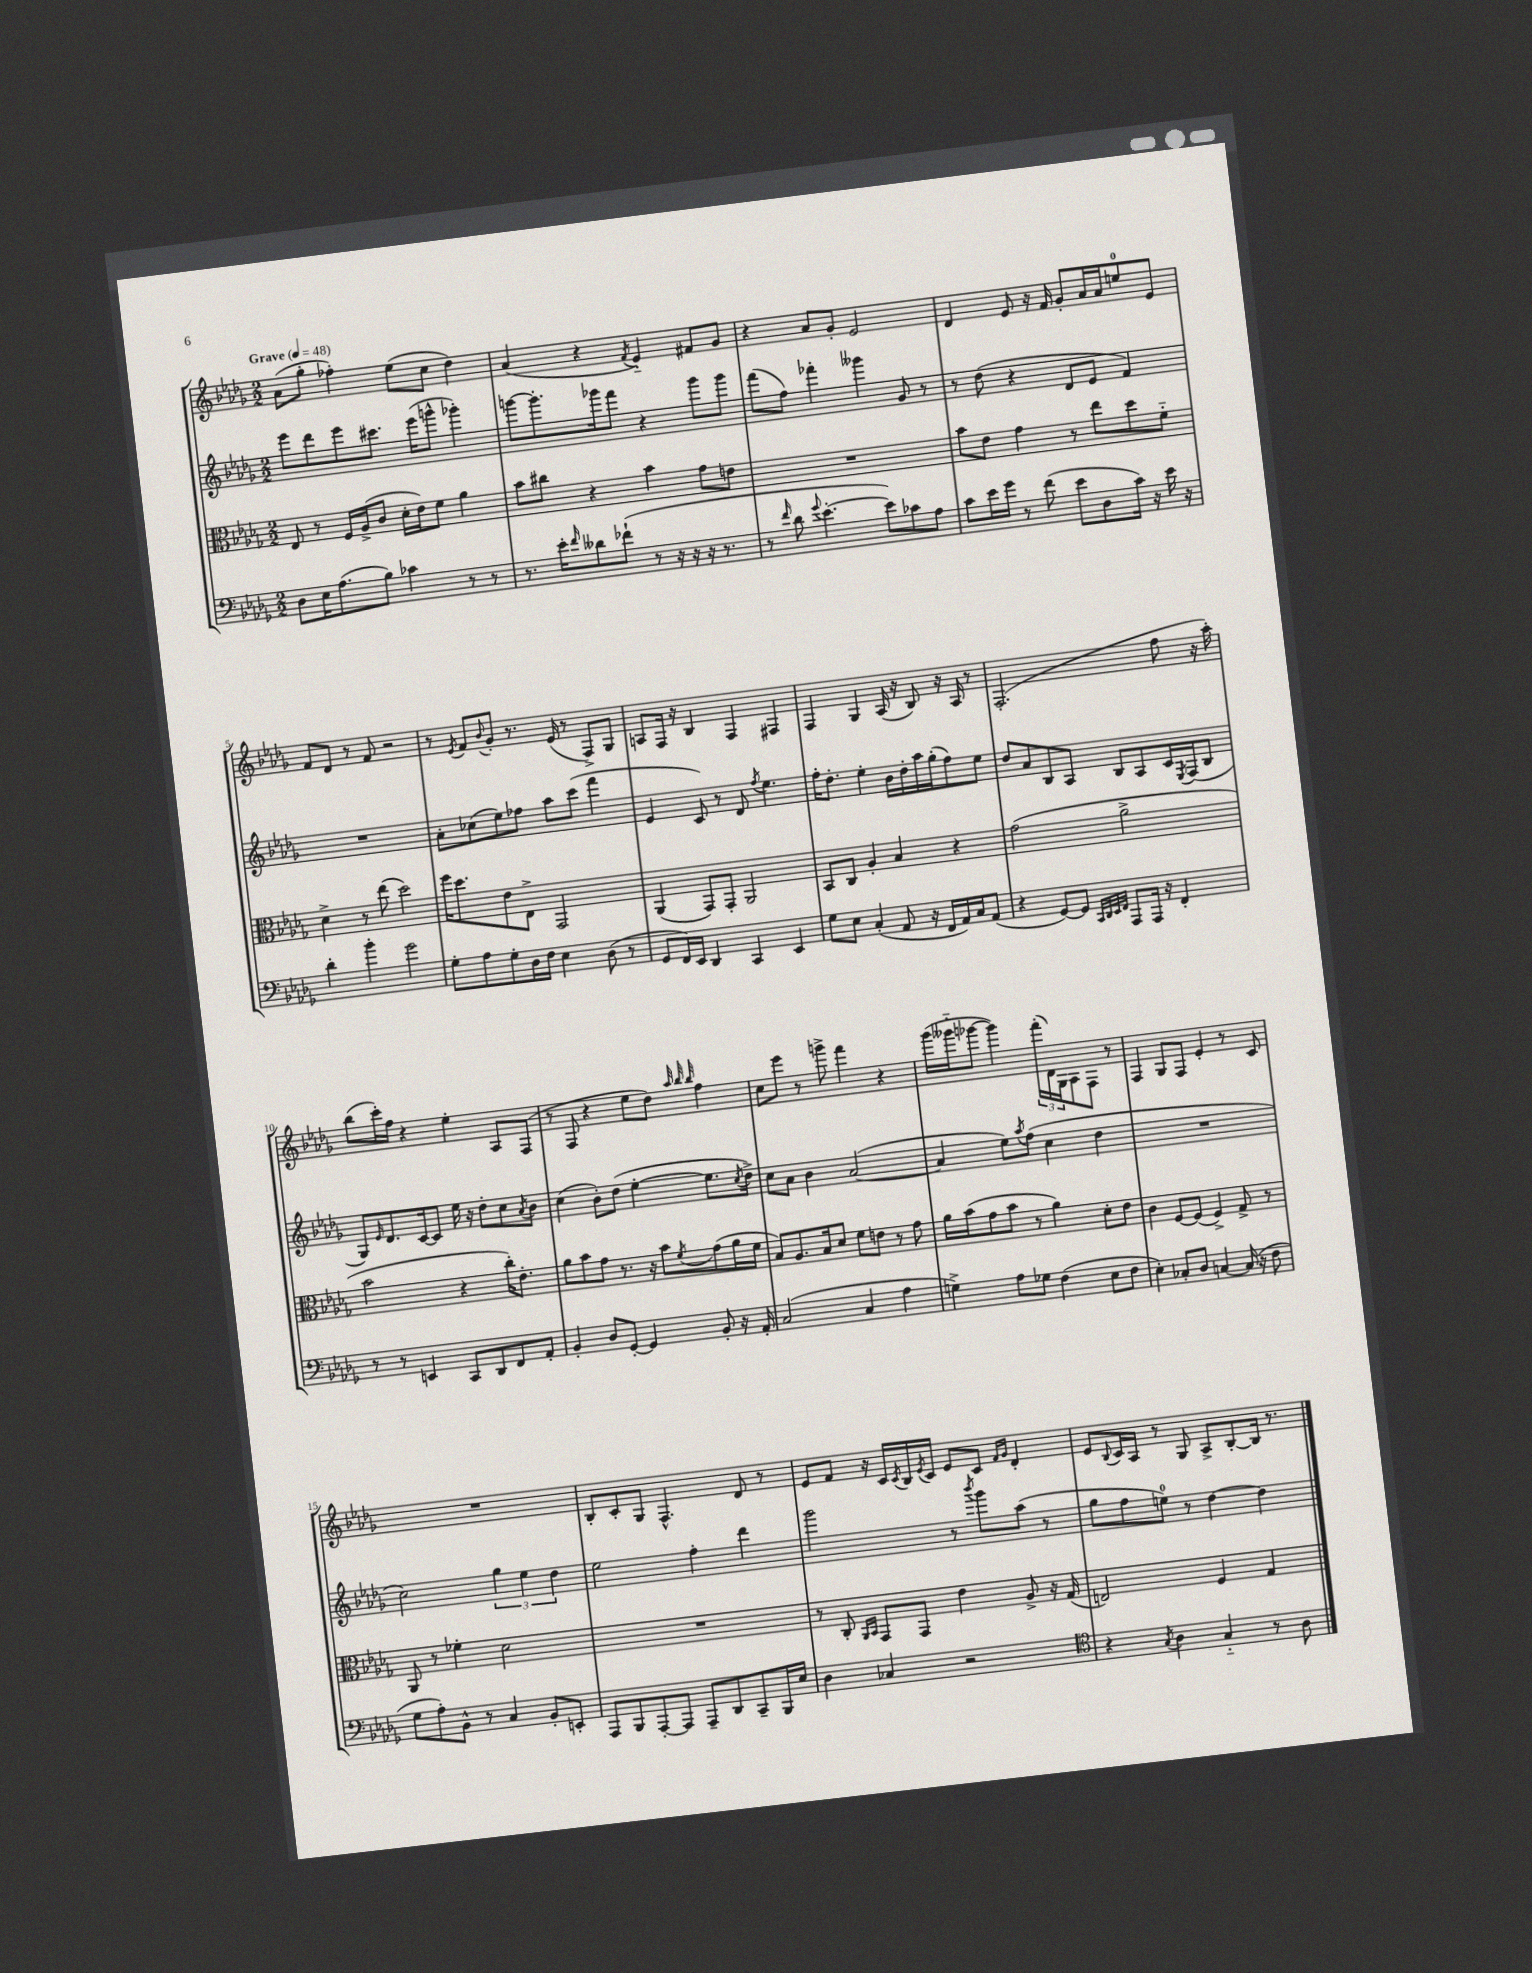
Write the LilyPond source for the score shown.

<<
\new StaffGroup <<
\new Staff = "s0" {
    \clef treble \key des \major \numericTimeSignature \time 2/2 \tempo "Grave" 4 = 48
    aes'8( ges''8-. fes''4-.) ees''8( c''8 des''4) |
    aes'4( r4 \acciaccatura { f'8 } ees'4-_) fis'8 ges'8 |
    r4 aes'8 ges'8-. ees'2 |
    des'4 ees'8 r16 f'16 ges'8-. aes'16 aes'16 e''8-0 ees'8 |
    f'8 des'8 r8 f'8 r2 |
    r8 \acciaccatura { ees'8 } f'8 \appoggiatura { bes'8 } ges'8-. r8. ees'16( r8 f8->) ges8 |
    a8 f16 r16 bes4 f4 fis4 |
    f4 ges4 aes16( r16 bes8) r16 aes16 r8 |
    f2.-.( f''8 r16 aes''16-.) |
    bes''8( c'''16-.) f''16 r4 ees''4-. aes8 f8( |
    r8 f8 r4 ees''8 des''8) \grace { aes''32 bes''32 bes''32 } f''4 |
    c''8 ees'''8 r8 g'''8-> f'''4 r4 |
    ges'''16( geses'''16-_ ges'''8~ ges'''4) \tuplet 3/2 { f'''16-.( des'16) ges16 } aes8 f8 r8 |
    f4 ges8 f8 ees'4-. r8 c'8 |
    R1 |
    bes8-. c'8-. ges8 f4.-^ des'8 r8 |
    ees'8 f'8 r16 c'16 \acciaccatura { c'8 } bes16 \acciaccatura { ees'8 } c'16 ees'8 c'8 \grace { f'16 ges'16 } des'4-. |
    ees'8 \appoggiatura { bes8 } c'16 aes16 r8 ges8 aes8-> bes8~-. bes16 r8. \bar "|." |
}
\new Staff = "s1" {
    \clef treble \key des \major \numericTimeSignature \time 2/2
    ees'''8 des'''8 ees'''8 cis'''8. ees'''16( g'''8-^ ges'''4-.) |
    g'''8~ g'''8.-. ges'''16 f'''8 r4 ges'''8 ges'''8 |
    f'''8( f''8) fes'''4-. geses'''4 ges'8 r8 |
    r8 des''8( r4 des'8 ees'8 f'4) |
    R1 |
    aes'8-. ces''8( ees''8) fes''8 aes''8 c'''8( f'''4 |
    ees'4 c'8) r8 des'8 \acciaccatura { f''8 } ees''4. |
    f''16-. des''8.-. ees''4-. bes'16 des''16-. aes''16 ges''16-.( f''8) ees''8 |
    des''8 aes'8 bes8 aes8 bes8 aes8 c'16 \acciaccatura { ees8 } f16( bes8 |
    ges8) \grace { ees'16 } des'8. c'16~ c'8 ees''16 r16 des''8-. c''8 \acciaccatura { aes'8 } bes'8 |
    c''4( bes'8-.) des''8( ees''4~-. ees''8. \acciaccatura { c''8 } des''16->) |
    c''8 aes'8 bes'4 aes'2~( |
    aes'4 ees''8) \acciaccatura { aes''8 } f''8( c''4 des''4 |
    R1 |
    c''2) \tuplet 3/2 { ges''4 ees''4 des''4 } |
    ees''2 f''4-. des'''4 |
    ges'''2 r8 \acciaccatura { bes'''8 } ges'''8 aes''8( r8 |
    ges''8 f''8 e''8-0) r8 des''4~ des''4 \bar "|." |
}
\new Staff = "s2" {
    \clef alto \key des \major \numericTimeSignature \time 2/2
    ees8 r8 f16 aes16->( c'8 des'16-. ees'16) f'8 aes'4 |
    bes'8 cis''8 r4 bes'4 ges'8 e'8 |
    R1 |
    bes'8 ees'8 ges'4 r8 ees''8 des''8 f'8-_ |
    des'4-> r8 ees''8( des''2) |
    f''16 des''8. ees'8 ees8-> ges,2 |
    aes,4( ges,8) ges,8-. aes,2 |
    bes,8 c8 aes4-. bes4 r4 |
    ges'2( aes'2-> |
    bes'2 r4 c''16-.) ees'8.-. |
    aes'8 bes'8 ges'8 r8. r16 bes'8 \acciaccatura { f'8 } ges'8( aes'16 f'16 |
    bes8) aes8. bes16 des'8 f'8 e'8 r8 ges'8 |
    aes'16 bes'16( ges'8 bes'8 r8 aes'4) des'8-. ees'8 |
    c'4 f8~ f8( f4->) ges8-> r8 |
    aes,8 r8 fes'4-. des'2 |
    R1 |
    r8 c8-. \grace { aes,16 bes,16 } ges,8 ges,8 ees'4 aes8-> r16 ges16( |
    e2) f4 ges4 \bar "|." |
}
\new Staff = "s3" {
    \clef bass \key des \major \numericTimeSignature \time 2/2
    des8 ees16 aes8.( bes8) ces'4 r8 r8 |
    r8. ees'16-. \grace { f'16 } deses'8 fes'8-!( r8 r16 r16 r16 r8. |
    r8 \grace { f'16 } des'8 \appoggiatura { ges'8 } ees'4.~-. ees'8) ces'8 aes8 |
    c'8 ees'16 ges'16 r8 f'8( ees'8 des8 c'16) r16 ees'16 r16 |
    des'4-. bes'4-. ges'2 |
    ges8-. aes8 ges8-. des16 f16 ees4 des8( r8 |
    ges,8 f,16) ees,16 des,4 c,4 ees,4 |
    ges8 ees8 c4-.( aes,8 r16 f,16 aes,16) c16 aes,8( |
    r4 ges,8~) ges,8 \grace { c,32 des,32 ees,32 f,32 } aes,,8 aes,,16 r16 f,4-. |
    r8 r8 e,4 c,8 des,8 f,8 aes,8-. |
    bes,4-. des8 ges,8~-. ges,4 bes,8-. r16 aes,16-. |
    c2( c4 aes4 |
    g4->) aes8 ges8 f4( ees8 f8 |
    ees4-.) ces8-. des8 c4~ c16( r16 f8 |
    ges8 aes8-.) bes,8-^ r8 c4 bes,8-. e,8-. |
    aes,,8 bes,,8 aes,,8~-. aes,,8 aes,,8-- des,8 c,8-- bes,,16 ees16 |
    des4 ces4 r2 |
    \clef tenor r4 \acciaccatura { ges8 } aes4 ges4-_ r8 aes8 \bar "|." |
}
>>
>>
